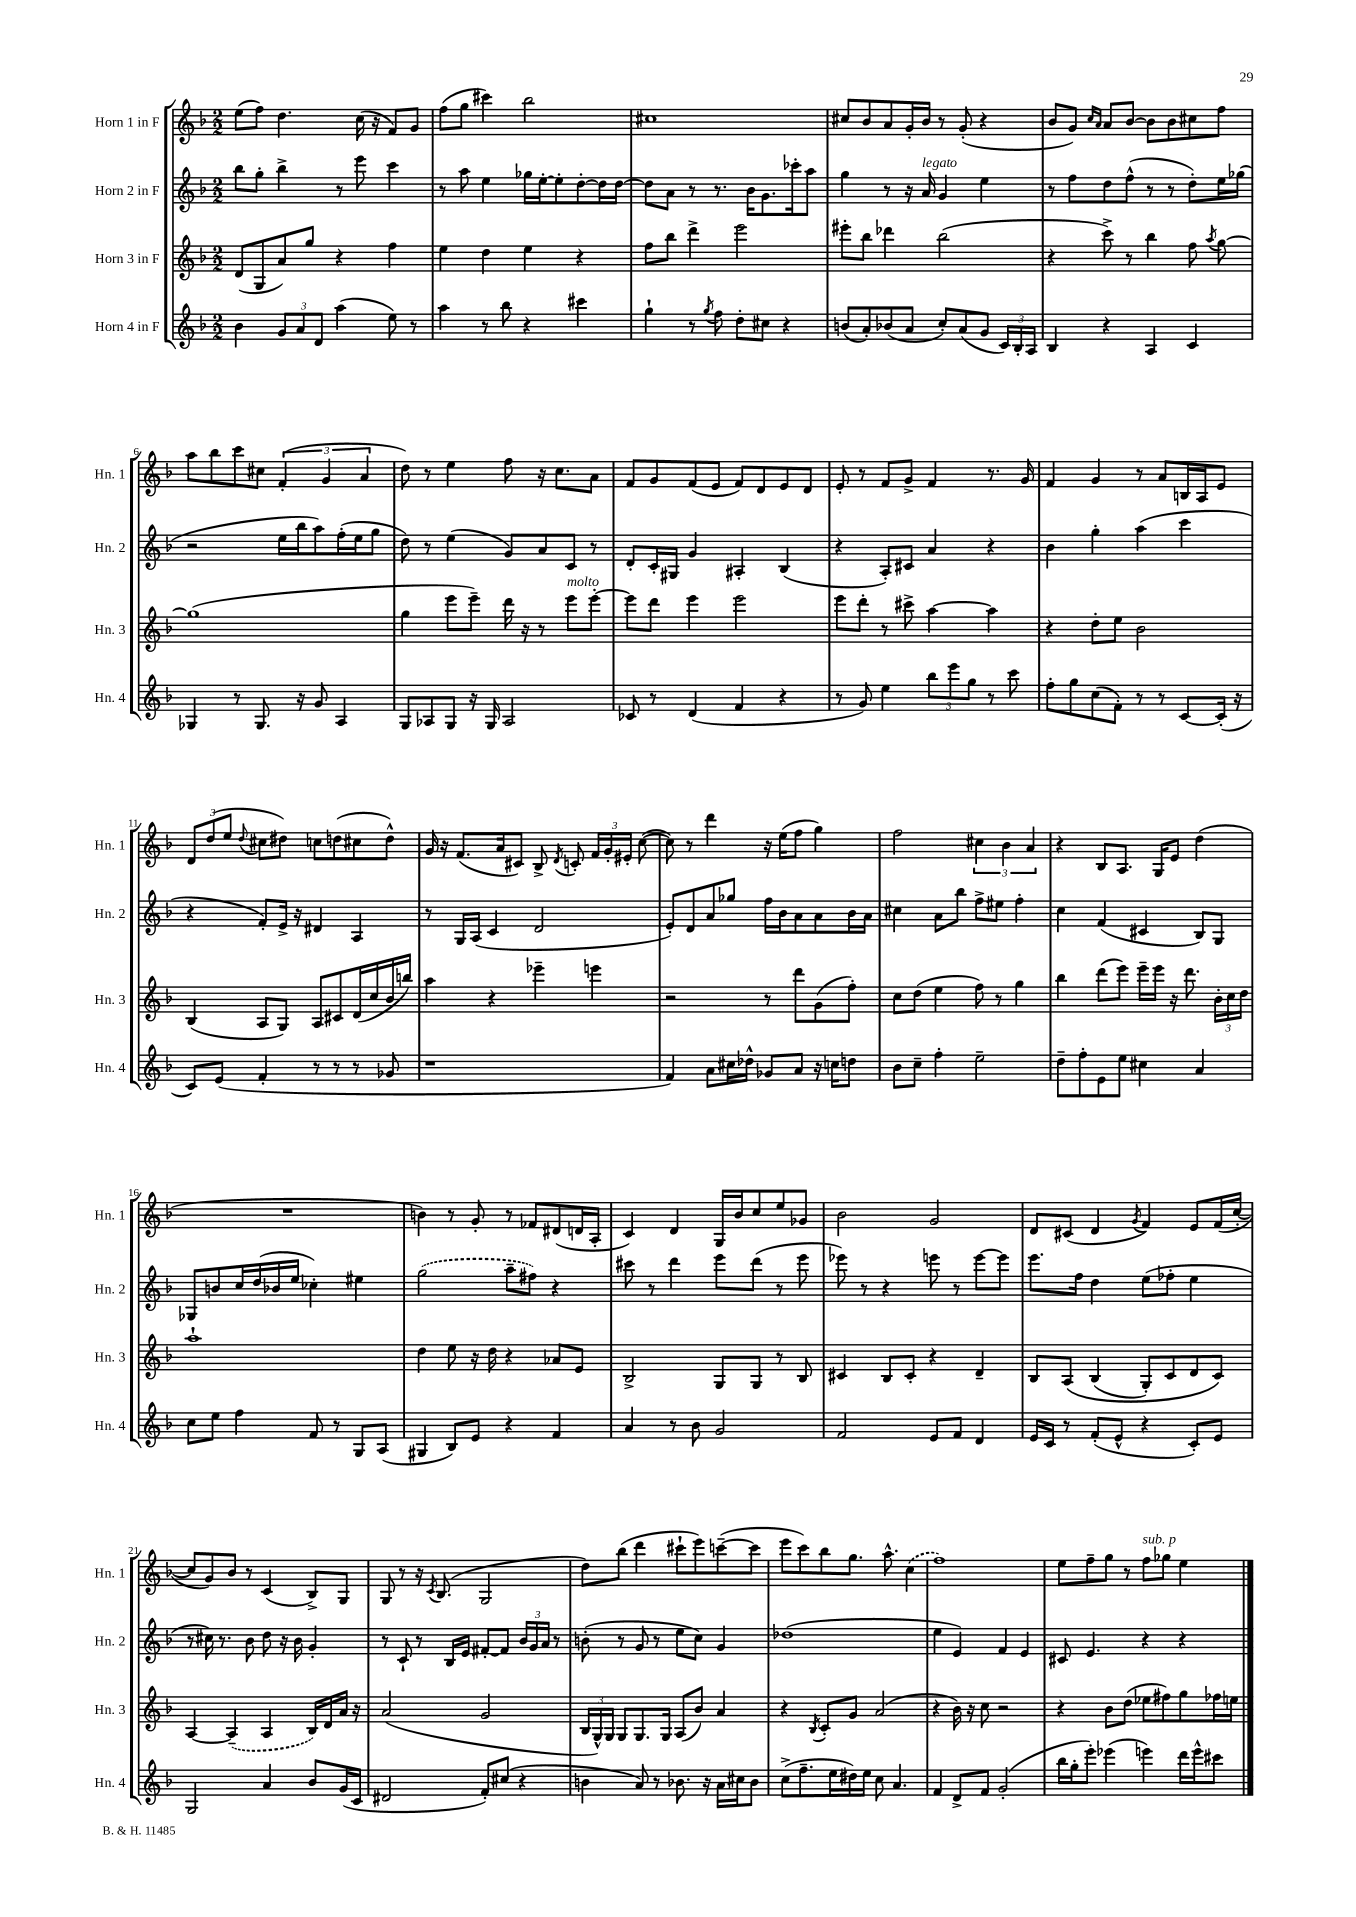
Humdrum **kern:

**kern	**kern	**kern	**kern
*part4	*part3	*part2	*part1
*staff4	*staff3	*staff2	*staff1
*I"Horn 4 in F	*I"Horn 3 in F	*I"Horn 2 in F	*I"Horn 1 in F
*I'Hn. 4	*I'Hn. 3	*I'Hn. 2	*I'Hn. 1
*clefG2	*clefG2	*clefG2	*clefG2
*k[b-]	*k[b-]	*k[b-]	*k[b-]
*M2/2	*M2/2	*M2/2	*M2/2
=1	=1	=1	=1
4b-\	(8d/L	8bb-\L	(8ee\L
.	8G/	8gg'\J	8ff\J)
12g/L	8a/)	4bb-^\	4.dd\
12a/	.	.	.
.	8gg/J	.	.
12d/J	.	.	.
(4aa\	4r	8r	.
.	.	8eee\	(16cc\
.	.	.	16r
8ee\)	4ff\	4ccc\	8f/L)
8r	.	.	8g/J
=2	=2	=2	=2
4aa\	4ee\	8r	(8ff\L
.	.	8aa\	8gg\J
8r	4dd\	4ee\	4ccc#X\)
8bb-\	.	.	.
4r	4ee\	16gg-X\LL	2bb-\
.	.	[16ee'\J	.
.	.	8ee'\]	.
4ccc#X\	4r	[8dd'\	.
.	.	16dd\L]	.
.	.	[16dd\JJ	.
=3	=3	=3	=3
4gg`\	8ff\L	8dd\L]	1cc#X
.	8bb-\J	8a\J	.
8r	4ddd^\	8r	.
8qgg/	.	.	.
8ff\	.	8.r	.
8dd'\L	2eee\	.	.
.	.	16b-\KL	.
8cc#X\J	.	8.g\	.
4r	.	.	.
.	.	16ccc-X'\k	.
.	.	8aa\J	.
=4	=4	=4	=4
(8bn/L	8eee#X'\L	4gg\	8cc#X/L
8a'/)	8bb-\J	.	8b-/
(8b-X/	4ddd-X\	8r	8a/
8a/J	.	16r	16g'/L
!	!	!LO:TX:a:i:t=legato	!
.	.	16a/	16b-/JJ
8cc'/L)	(2bb-\	4g/	8r
(8a/	.	.	(8g'/
8g/J	.	4ee\	4r
24c/LL)	.	.	.
24B-'/	.	.	.
24A/JJ	.	.	.
=5	=5	=5	=5
4B-/	4r	8r	8b-/L
.	.	8ff\L	8g/J)
.	.	.	16qqcc/LL
.	.	.	16qqa/JJ
4r	8ccc^\)	8dd\	8a/L
.	8r	(8ff^^\J	[8b-/J
4A/	4bb-\	8r	8b-\L]
.	.	8r	8b-\
4c/	8ff\	8dd'\L)	8cc#X\
.	8qaa/	.	.
.	[8gg\	16ee\L	8ff\J
.	.	(16gg-X\JJ	.
!!LO:LB:g=z
=6	=6	=6	=6
4G-X/	(1gg]	2r	8aa\L
.	.	.	8bb-\
8r	.	.	8ccc\
8.G-/	.	.	8cc#X\J
.	.	16ee\LL	(6f'/
16r	.	16bb-\J	.
8g/	.	8aa\)	.
.	.	.	6g/
4A/	.	(16ff'\L	.
.	.	16ee\J	.
.	.	.	6a/
.	.	8gg\J	.
=7	=7	=7	=7
8G/L	4gg\	8dd\)	8dd\)
8A-X/	.	8r	8r
8G/J	8eee\L	(4ee\	4ee\
16r	8eee~\J)	.	.
16G/	.	.	.
2A-/	16ddd\	8g/L)	8ff\
.	16r	.	.
.	8r	8a/	16r
.	.	.	8.cc\L
!	!LO:TX:a:i:t=molto	!	!
.	8eee\L	8c/J	.
.	[8eee'\J	8r	8a\J
=8	=8	=8	=8
8c-X/	8eee\L]	8d'/L	8f/L
8r	8ddd\J	16c'/L	8g/
.	.	16G#X/JJ	.
(4d/	4eee\	4g/	(8f/
.	.	.	8e/J
4f/	2eee\	4A#X'/	8f/L)
.	.	.	8d/
4r	.	(4B-/	8e/
.	.	.	8d/J
=9	=9	=9	=9
8r	8eee\L	4r	8e'/
8g/)	8ddd'\J	.	8r
4ee\	8r	8A'/L)	8f/L
.	8ccc#X^\	8c#X/J	8g^/J
12bb-\L	[4aa\	4a/	4f/
12eee\	.	.	.
12gg\J	.	.	.
8r	4aa\]	4r	8.r
8ccc\	.	.	.
.	.	.	16g/
=10	=10	=10	=10
8ff'\L	4r	4b-\	4f/
8gg\	.	.	.
(8cc\	8dd'\L	4gg'\	4g/
8f'\J)	8ee\J	.	.
8r	2b-\	(4aa\	8r
8r	.	.	8a/L
[8c/L	.	4ccc\	16Bn/L
.	.	.	16A/J
(16c'/Jk]	.	.	8e/J
16r	.	.	.
!!LO:LB:g=z
=11	=11	=11	=11
8c/L)	(4B-/	4r	12d/L
.	.	.	(12dd/
(8e/J	.	.	.
.	.	.	12ee/J
.	.	.	8qqdd/
4f'/	8A/L	8f'/L)	8cc#X\L
.	8G/J)	16e^/Jk	8dd#X\J)
.	.	16r	.
8r	8A/L	4d#X/	8ccn\L
8r	8c#X/	.	(8ddn\
8r	(16d/L	4A/	8cc#X\
.	16cc/	.	.
8g-X/	16b-/	.	8dd^^\J)
.	16bbn/JJ)	.	.
=12	=12	=12	=12
1r	4aa\	8r	16g/
.	.	.	16r
.	.	16G/LL	(8.f/L
.	.	(16A/JJ	.
.	4r	4c/	.
.	.	.	16a/k
.	.	.	8c#X/J)
.	4eee-X~\	2d/	8B-^/
.	.	.	8qd/
.	.	.	8cn'/
.	4eeen\	.	24f/LL
.	.	.	24g'/
.	.	.	24e#X'/JJ
.	.	.	([8cc\
=13	=13	=13	=13
4f/)	2r	8e'/L)	8cc\])
.	.	8d/	8r
8a\L	.	8a/	4ddd\
16cc#X\L	.	8gg-X/J	.
16dd-X^^\JJ	.	.	.
8g-X/L	8r	16ff\LL	16r
.	.	16b-\J	(16ee\KL
8a/J	8ddd\L	8a\	8ff\J
16r	(8g\	8a\	4gg\)
16ccn\KL	.	.	.
8ddn\J	8ff'\J)	16b-\L	.
.	.	16a\JJ	.
=14	=14	=14	=14
8b-\L	8cc\L	4cc#X\	2ff\
8cc~\J	(8dd\J	.	.
4ff'\	4ee\	8a\L	.
.	.	8bb-\J	.
2ee~\	8ff\)	8ff^\L	6cc#X\
.	8r	8ee#X\J	.
.	.	.	6b-\
.	4gg\	4ff'\	.
.	.	.	6a/
=15	=15	=15	=15
8dd~\L	4bb-\	4cc\	4r
8ff'\	.	.	.
8e\	(8ddd\L	(4f/	8B-/L
8ee\J	8eee\J)	.	8.A/J
4cc#X\	16eee~\LL	4c#X/	.
.	16eee\JJ	.	16G/KL
.	16r	.	8e/J
.	8.ddd\	.	.
4a/	.	8B-/L)	(4dd\
.	24b-'\LL	8G/J	.
.	24cc\	.	.
.	24dd\JJ	.	.
!!LO:LB:g=z
=16	=16	=16	=16
8cc\L	1aa`	8G-X/L	1r
8ee\J	.	8bn/	.
4ff\	.	16cc/L	.
.	.	(16dd/	.
.	.	16b-X/	.
.	.	16ee/JJ	.
8f/	.	4cc-X'\)	.
8r	.	.	.
8G/L	.	4ee#X\	.
(8A/J	.	.	.
=17	=17	=17	=17
4G#X/	4dd\	(2gg\	4bn\)
8B-/L)	8ee\	.	8r
8e/J	16r	.	8g'/
.	16dd\	.	.
4r	4r	8aa~\L	8r
.	.	8ff#X\J)	8f-X/L
4f/	8a-X/L	4r	(8d#X/
.	8e/J	.	16dn/L
.	.	.	16A'/JJ
=18	=18	=18	=18
4a/	2B-^/	8ccc#X\	4c/)
.	.	8r	.
8r	.	4ddd\	4d/
8b-\	.	.	.
2g/	8G/L	8eee\L	16G/LL
.	.	.	16b-/J
.	8G/J	(8ddd\J	8cc/
.	8r	8r	8ee/
.	8B-/	8eee\	8g-X/J
=19	=19	=19	=19
2f/	4c#X/	8eee-X\)	2b-\
.	.	8r	.
.	8B-/L	4r	.
.	8c#'/J	.	.
8e/L	4r	8eeen\	2g/
8f/J	.	8r	.
4d/	4d~/	[8eee\L	.
.	.	8eee\J]	.
=20	=20	=20	=20
16e/LL	8B-/L	8.eee\L	8d/L
16c/JJ	.	.	.
8r	(8A/J	.	(8c#X/J
.	.	16ff\Jk	.
(8f'/L	(4B-/	4dd\	4d/
8e^^/J	.	.	.
.	.	.	8qg/
4r	8G'/L)	(8ee\L	4f/)
.	8c/	8ff-X'\J	.
8c'/L)	8d/	4ee\	8e/L
8e/J	8c/J)	.	(16f/L
.	.	.	[16cc'/JJ
!!LO:LB:g=z
=21	=21	=21	=21
2G/	[4A/	8r	8cc/L]
.	.	16cc#X\)	8g/)
.	.	8.r	.
.	(4A~/]	.	8b-/J
.	.	8b-\	8r
4a/	4A/	8dd\	(4c/
.	.	16r	.
.	.	16b-\	.
8b-/L	16B-/LL)	4g'/	8B-^/L)
.	16d/	.	.
(16g/L	16a/JJ	.	8G/J
16c/JJ	16r	.	.
=22	=22	=22	=22
2d#X/	(2a/	8r	8G/
.	.	8c`/	8r
.	.	8r	16r
.	.	.	8qc/
.	.	.	(8.B-/
.	.	16B-/LL	.
.	.	16e/JJ	.
8f'/L)	2g/	[8f#X'/L	2G/
(8cc#X/J	.	8f#/J]	.
4r	.	24b-/LL	.
.	.	24g/	.
.	.	24a/JJ	.
.	.	8r	.
=23	=23	=23	=23
4bn\	24B-/LL	(8bn'\	8dd\L)
.	24G^^/)	.	.
.	24G/JJ	.	.
.	8G/L	8r	(8bb-\J
8a/)	8.G/	8g/	4ddd\
8r	.	8r	.
.	16G/Jk	.	.
8.b-X\	(8A/L	8ee\L	8ccc#X`\L
.	8b-/J)	8cc\J)	8eee\)
16r	.	.	.
16a\LL	4a/	4g/	([8cccn~\
16cc#X\J	.	.	.
8b-\J	.	.	8ccc\J]
=24	=24	=24	=24
(8cc^\L	4r	(1dd-X	8eee\L
8.ff~\	.	.	8ccc\)
.	8qB-/	.	.
.	8c'/L	.	8bb-\
16ee\L	.	.	.
16dd#X\)	8g/J	.	8.gg\J
16ee\JJ	.	.	.
8cc\	(2a/	.	.
.	.	.	8.aa^^\
4.a/	.	.	.
.	.	.	(4cc\
=25	=25	=25	=25
4f/	4r	4ee\	1ff)
8d^/L	16b-\)	4e/)	.
.	16r	.	.
8f/J	8cc\	.	.
(2g'/	2r	4f/	.
.	.	4e/	.
=26	=26	=26	=26
16bb-\LL	4r	8c#X/	8ee\L
16gg'\J	.	.	.
8eee'\J)	.	4.e/	8ff~\
(4eee-X\	8b-\L	.	8gg\J
.	(8dd\J	.	8r
!	!	!	!LO:TX:a:i:t=sub. p
4eeen\)	8ee-X\L	4r	8ff\L
.	8ff#X\)	.	8gg-X\J
16ddd\LL	8gg\	4r	4ee\
16eee^^\J	.	.	.
8ccc#X\J	16ff-X\L	.	.
.	16een\JJ	.	.
==	==	==	==
*-	*-	*-	*-
